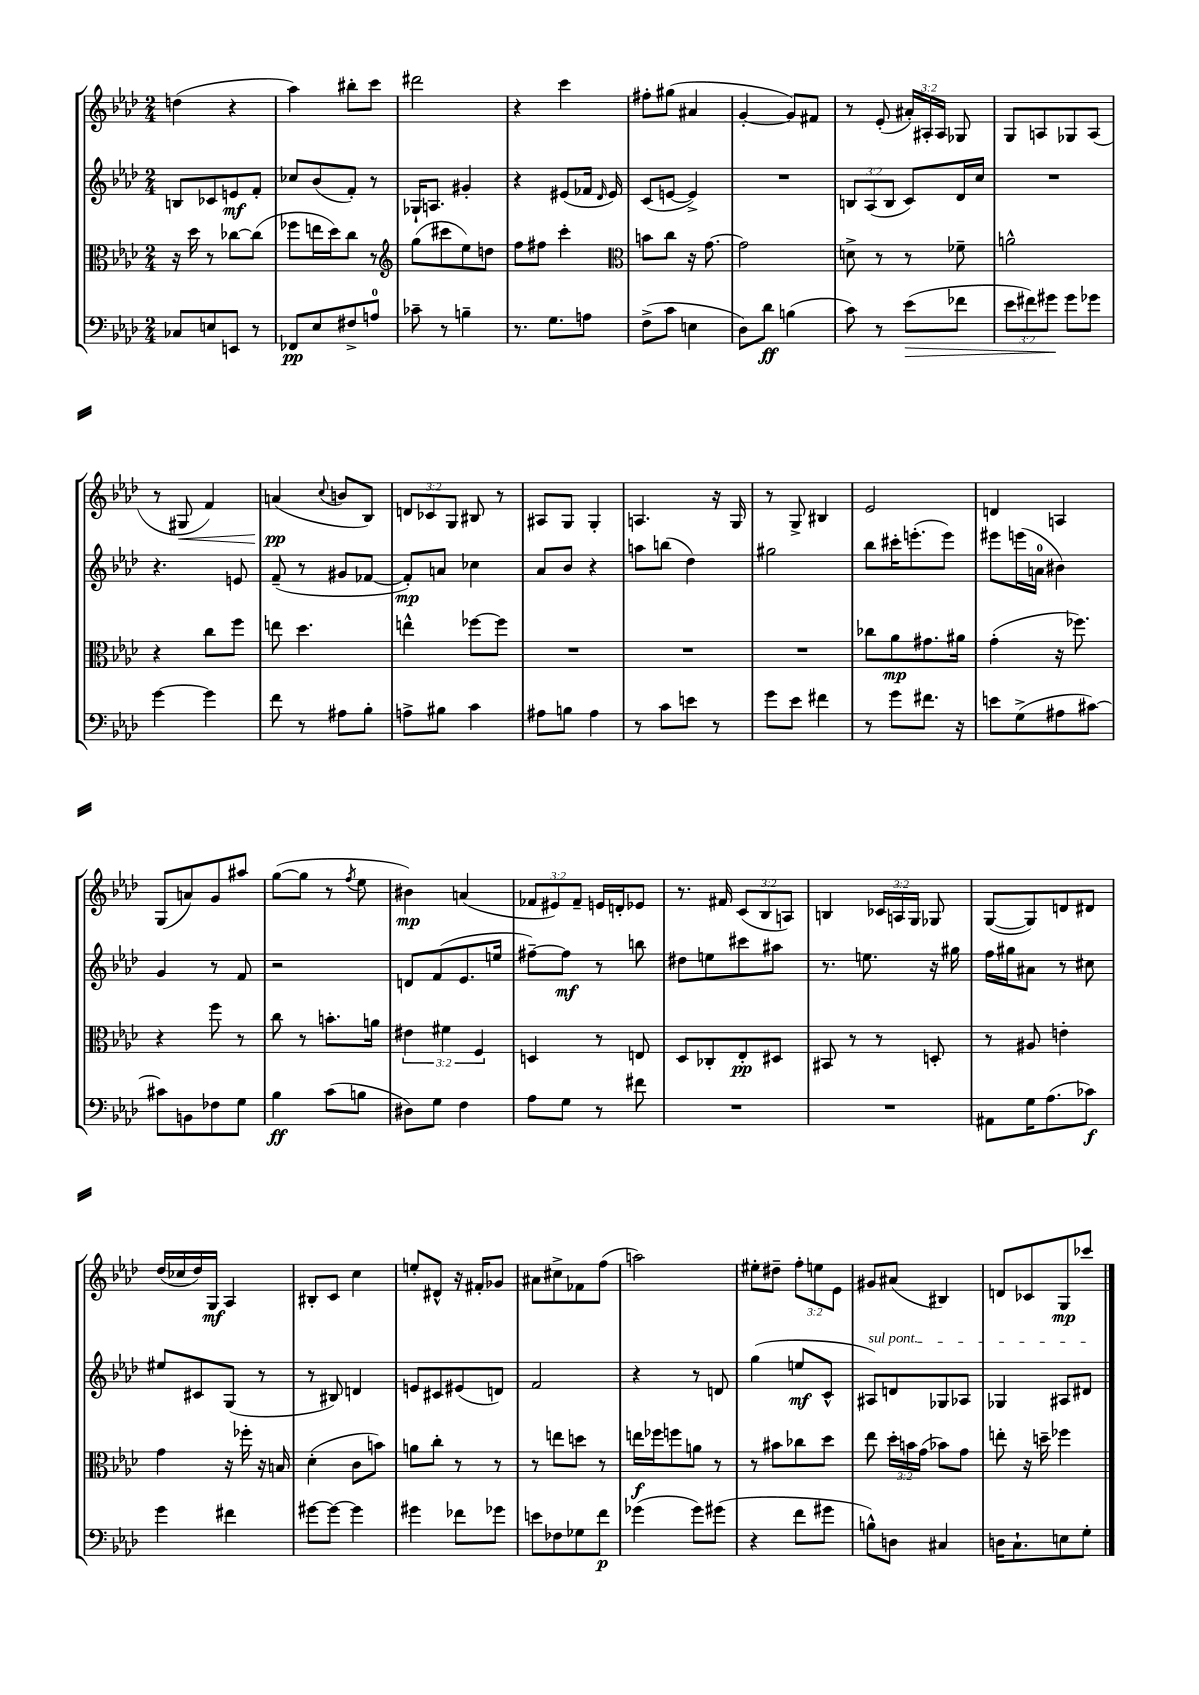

**kern	**dynam	**kern	**dynam	**kern	**dynam	**kern	**dynam
*part4	*part4	*part3	*part3	*part2	*part2	*part1	*part1
*staff4	*staff4	*staff3	*staff3	*staff2	*staff2	*staff1	*staff1
*clefF4	*	*clefC3	*	*clefG2	*	*clefG2	*
*k[b-e-a-d-]	*	*k[b-e-a-d-]	*	*k[b-e-a-d-]	*	*k[b-e-a-d-]	*
*M2/4	*	*M2/4	*	*M2/4	*	*M2/4	*
=9	=9	=9	=9	=9	=9	=9	=9
8C-X/L	.	16r	.	8Bn/L	.	(4ddn\	.
.	.	16dd-\	.	.	.	.	.
8En/	.	8r	.	8c-X/	.	.	.
8EEn/J	.	[8cc-X\L	.	8en/	mf	4r	.
8r	.	(8cc-\J]	.	8f'/J	.	.	.
=10	=10	=10	=10	=10	=10	=10	=10
8FF-X/L	pp	8ff-X\L	.	8cc-X/L	.	4aa-\)	.
8E-/	.	16een\L	.	(8b-/	.	.	.
.	.	16dd-\J)	.	.	.	.	.
8F#X^/	.	8cc\J	.	8f'/J)	.	8bb#X'\L	.
8An/J	.	8r	.	8r	.	8ccc\J	.
=11	=11	=11	=11	=11	=11	=11	=11
*	*	*clefG2	*	*	*	*	*
8c-X~\	.	(8gg\L	.	16G-X`/KL	.	2ddd#X\	.
.	.	.	.	8.An/J	.	.	.
8r	.	8ccc#X\	.	.	.	.	.
4Bn~\	.	8ee-\)	.	4g#X'/	.	.	.
.	.	8ddn\J	.	.	.	.	.
=12	=12	=12	=12	=12	=12	=12	=12
8.r	.	8ff\L	.	4r	.	4r	.
.	.	8ff#X\J	.	.	.	.	.
8.G\L	.	.	.	.	.	.	.
.	.	4ccc'\	.	(8e#X/L	.	4ccc\	.
8An\J	.	.	.	16f-X/Jk	.	.	.
.	.	.	.	16qqd-/	.	.	.
.	.	.	.	16e#/)	.	.	.
=13	=13	=13	=13	=13	=13	=13	=13
*	*	*clefC3	*	*	*	*	*
(8F^\L	.	8bn\L	.	(8c/L	.	8ff#X'\L	.
8c\J	.	8cc\J	.	[8en/J	.	(8gg#X\J	.
4En\	.	16r	.	4e^/])	.	4a#X/	.
.	.	[8.g\	.	.	.	.	.
=14	=14	=14	=14	=14	=14	=14	=14
8D-\L)	.	2g\]	.	2r	.	[4g'/	.
8d-\J	ff	.	.	.	.	.	.
(4Bn\	.	.	.	.	.	8g/L])	.
.	.	.	.	.	.	8f#X/J	.
=15	=15	=15	=15	=15	=15	=15	=15
8c\)	.	8dn^\	.	12Bn/L	.	8r	.
.	.	.	.	(12A-/	.	.	.
8r	.	8r	.	.	.	(8e-'/	.
.	.	.	.	12B/J	.	.	.
!	!LO:HP:b	!	!	!	!	!	!
(8e-\L	>	8r	.	8c/L)	.	24a#X'/LL)	.
.	.	.	.	.	.	24A#X'/	.
.	.	.	.	.	.	24A#/JJ	.
8f-X\J	.	8f-X~\	.	16d-/L	.	8G-X/	.
.	.	.	.	16cc/JJ	.	.	.
=16	=16	=16	=16	=16	=16	=16	=16
12e-\L	.	2an^^\	.	2r	.	8G/L	.
12f#X\)	.	.	.	.	.	.	.
.	.	.	.	.	.	8An/	.
12g#X\J	.	.	.	.	.	.	.
8g#\L	]	.	.	.	.	8G-X/	.
8g-X\J	.	.	.	.	.	(8A/J	.
!!LO:LB:g=z
=17	=17	=17	=17	=17	=17	=17	=17
[4g\	.	4r	.	4.r	.	8r	.
!	!	!	!	!	!	!	!LO:HP:b
.	.	.	.	.	.	8G#X/	<
4g\]	.	8cc\L	.	.	.	4f/)	.
.	.	8ff\J	.	8en/	.	.	.
=18	=18	=18	=18	=18	=18	=18	=18
8f\	.	8een\	.	(8f~/	.	(4an/	pp
8r	.	4.dd-\	.	8r	.	.	.
.	.	.	.	.	.	8qqcc/	.
8A#X\L	.	.	.	8g#X/L	.	8bn/L	[
8B-'\J	.	.	.	[8f-X/J	.	8B-/J)	.
=19	=19	=19	=19	=19	=19	=19	=19
8An^\L	.	4een^^\	.	8f-'/L])	mp	12dn/L	.
.	.	.	.	.	.	12c-X/	.
8B#X\J	.	.	.	8an/J	.	.	.
.	.	.	.	.	.	12G/J	.
4c\	.	[8ff-X\L	.	4cc-X\	.	8B#X/	.
.	.	8ff-\J]	.	.	.	8r	.
=20	=20	=20	=20	=20	=20	=20	=20
8A#X\L	.	2r	.	8a-/L	.	8A#X/L	.
8Bn\J	.	.	.	8b-/J	.	8G/J	.
4A#\	.	.	.	4r	.	4G'/	.
=21	=21	=21	=21	=21	=21	=21	=21
8r	.	2r	.	8aan\L	.	4.An/	.
8c\L	.	.	.	(8bbn\J	.	.	.
8en\J	.	.	.	4dd-\)	.	.	.
8r	.	.	.	.	.	16r	.
.	.	.	.	.	.	16G/	.
=22	=22	=22	=22	=22	=22	=22	=22
8g\L	.	2r	.	2gg#X\	.	8r	.
8e-\J	.	.	.	.	.	8G^/	.
4f#X\	.	.	.	.	.	4B#X/	.
=23	=23	=23	=23	=23	=23	=23	=23
8r	.	8cc-X\L	.	8bb-\L	.	2e-/	.
8g\L	.	8a-\	mp	16ccc#X'\K	.	.	.
.	.	.	.	(8.eeen'\	.	.	.
8.f#X\J	.	8.g#X\	.	.	.	.	.
.	.	.	.	8eee\J)	.	.	.
16r	.	16a#X\Jk	.	.	.	.	.
=24	=24	=24	=24	=24	=24	=24	=24
8en\L	.	(4g'\	.	8eee#X\L	.	4dn/	.
(8G^\	.	.	.	(16eeen\L	.	.	.
.	.	.	.	16an\JJ	.	.	.
8A#X\	.	16r	.	4b#X\)	.	4An/	.
.	.	8.ff-X\)	.	.	.	.	.
[8c#X\J)	.	.	.	.	.	.	.
!!LO:LB:g=z
=25	=25	=25	=25	=25	=25	=25	=25
8c#X\L]	.	4r	.	4g/	.	(8G/L	.
8BBn\	.	.	.	.	.	8an/)	.
8F-X\	.	8ff\	.	8r	.	8g/	.
8G\J	.	8r	.	8f/	.	8aa#X/J	.
=26	=26	=26	=26	=26	=26	=26	=26
4B-\	ff	8cc\	.	2r	.	([8gg\L	.
.	.	8r	.	.	.	8gg\J]	.
(8c\L	.	8.bn'\L	.	.	.	8r	.
.	.	.	.	.	.	8qff/	.
8Bn\J	.	.	.	.	.	8ee-\	.
.	.	16an\Jk	.	.	.	.	.
=27	=27	=27	=27	=27	=27	=27	=27
8D#X\L)	.	6e#X\	.	8dn/L	.	4b#X\)	mp
8G\J	.	.	.	(8f/	.	.	.
.	.	6f#X\	.	.	.	.	.
4F\	.	.	.	8.e-/	.	(4an/	.
.	.	6F/	.	.	.	.	.
.	.	.	.	16een/Jk	.	.	.
=28	=28	=28	=28	=28	=28	=28	=28
8A-\L	.	4Dn/	.	[8ff#X~\L)	.	12f-X/L	.
.	.	.	.	.	.	12e#X/)	.
8G\J	.	.	.	8ff#\J]	mf	.	.
.	.	.	.	.	.	12f-~/J	.
8r	.	8r	.	8r	.	16en/LL	.
.	.	.	.	.	.	16dn'/J	.
8f#X\	.	8En/	.	8bbn\	.	8e-X/J	.
=29	=29	=29	=29	=29	=29	=29	=29
2r	.	8D-/L	.	8dd#X\L	.	8.r	.
.	.	8C-X'/	.	8een\	.	.	.
.	.	.	.	.	.	16f#X/	.
.	.	8E-'/	pp	8ccc#X\	.	(12c/L	.
.	.	.	.	.	.	12B-/	.
.	.	8D#X/J	.	8aa#X\J	.	.	.
.	.	.	.	.	.	12An/J)	.
=30	=30	=30	=30	=30	=30	=30	=30
2r	.	8BB#X/	.	8.r	.	4Bn/	.
.	.	8r	.	.	.	.	.
.	.	.	.	8.een\	.	.	.
.	.	8r	.	.	.	24c-X/LL	.
.	.	.	.	.	.	24An/	.
.	.	.	.	.	.	24G/JJ	.
.	.	8Dn'/	.	16r	.	8G-X/	.
.	.	.	.	16gg#X\	.	.	.
=31	=31	=31	=31	=31	=31	=31	=31
8AA#X\L	.	8r	.	16ff\LL	.	([8G/L	.
.	.	.	.	16gg#X\J	.	.	.
16G\K	.	8A#X/	.	8a#X\J	.	8G/])	.
(8.A-\	.	.	.	.	.	.	.
.	.	4en'\	.	8r	.	8dn/	.
8c-X\J)	f	.	.	8cc#X\	.	8d#X/J	.
!!LO:LB:g=z
=32	=32	=32	=32	=32	=32	=32	=32
4g\	.	4g\	.	8ee#X/L	.	(16dd-/LL	.
.	.	.	.	.	.	16cc-X/	.
.	.	.	.	8c#X/	.	16dd-/)	.
.	.	.	.	.	.	16G/JJ	mf
4f#X\	.	16r	.	(8G/J	.	4A-/	.
.	.	16ff-X'\	.	.	.	.	.
.	.	16r	.	8r	.	.	.
.	.	16Bn/	.	.	.	.	.
=33	=33	=33	=33	=33	=33	=33	=33
[8g#X\L	.	(4d-'\	.	8r	.	8B#X'/L	.
8g#\J_	.	.	.	8B#X/)	.	8c/J	.
4g#\]	.	8c\L	.	4dn/	.	4cc\	.
.	.	8bn\J)	.	.	.	.	.
=34	=34	=34	=34	=34	=34	=34	=34
4g#X\	.	8an\L	.	8en/L	.	8een'/L	.
.	.	8cc'\J	.	8c#X/	.	8d#X^^/J	.
8f-X\L	.	8r	.	(8e#X/	.	16r	.
.	.	.	.	.	.	16f#X'/KL	.
8g-X\J	.	8r	.	8dn/J)	.	8g-X/J	.
=35	=35	=35	=35	=35	=35	=35	=35
8en\L	.	8r	.	2f/	.	8a#X\L	.
8F-X\	.	8een\L	.	.	.	8cc#X^\	.
8G-X\	.	8ddn\J	.	.	.	8f-X\	.
8f\J	p	8r	.	.	.	(8ff\J	.
=36	=36	=36	=36	=36	=36	=36	=36
(4g-X\	.	16een\LL	f	4r	.	2aan\)	.
.	.	16ff-X\J	.	.	.	.	.
.	.	8ffn\	.	.	.	.	.
8g-\L)	.	8an\J	.	8r	.	.	.
(8g#X\J	.	8r	.	8dn/	.	.	.
=37	=37	=37	=37	=37	=37	=37	=37
4r	.	8r	.	(4gg\	.	8ee#X'\L	.
.	.	8b#X\L	.	.	.	8dd#X~\J	.
8f\L	.	8cc-X\	.	8een/L	mf	12ff'\L	.
.	.	.	.	.	.	12een\	.
8g#X\J	.	8dd-\J	.	8c^^/J	.	.	.
.	.	.	.	.	.	12e-\J	.
=38	=38	=38	=38	=38	=38	=38	=38
!	!	!	!	!LO:TX:a:i:t=sul pont.	!	!	!
8Bn^^\L)	.	8ee-\	.	8A#X/L)	.	8g#X/L	.
8Dn\J	.	24dd-'\LL	.	8dn/	.	(8a#X/J	.
.	.	24bn\	.	.	.	.	.
.	.	(24g\JJ	.	.	.	.	.
4C#X/	.	8b-X\L)	.	8G-X/	.	4B#X/)	.
.	.	8g\J	.	8A-X/J	.	.	.
=39	=39	=39	=39	=39	=39	=39	=39
16Dn\KL	.	8een'\	.	4G-X/	.	8dn/L	.
8.C`\	.	.	.	.	.	.	.
.	.	16r	.	.	.	8c-X/	.
.	.	16ddn~\	.	.	.	.	.
8En\	.	4ff-X\	.	8A#X/L	.	8G/	mp
8G'\J	.	.	.	8d#X/J	.	8ccc-X/J	.
==	==	==	==	==	==	==	==
*-	*-	*-	*-	*-	*-	*-	*-
